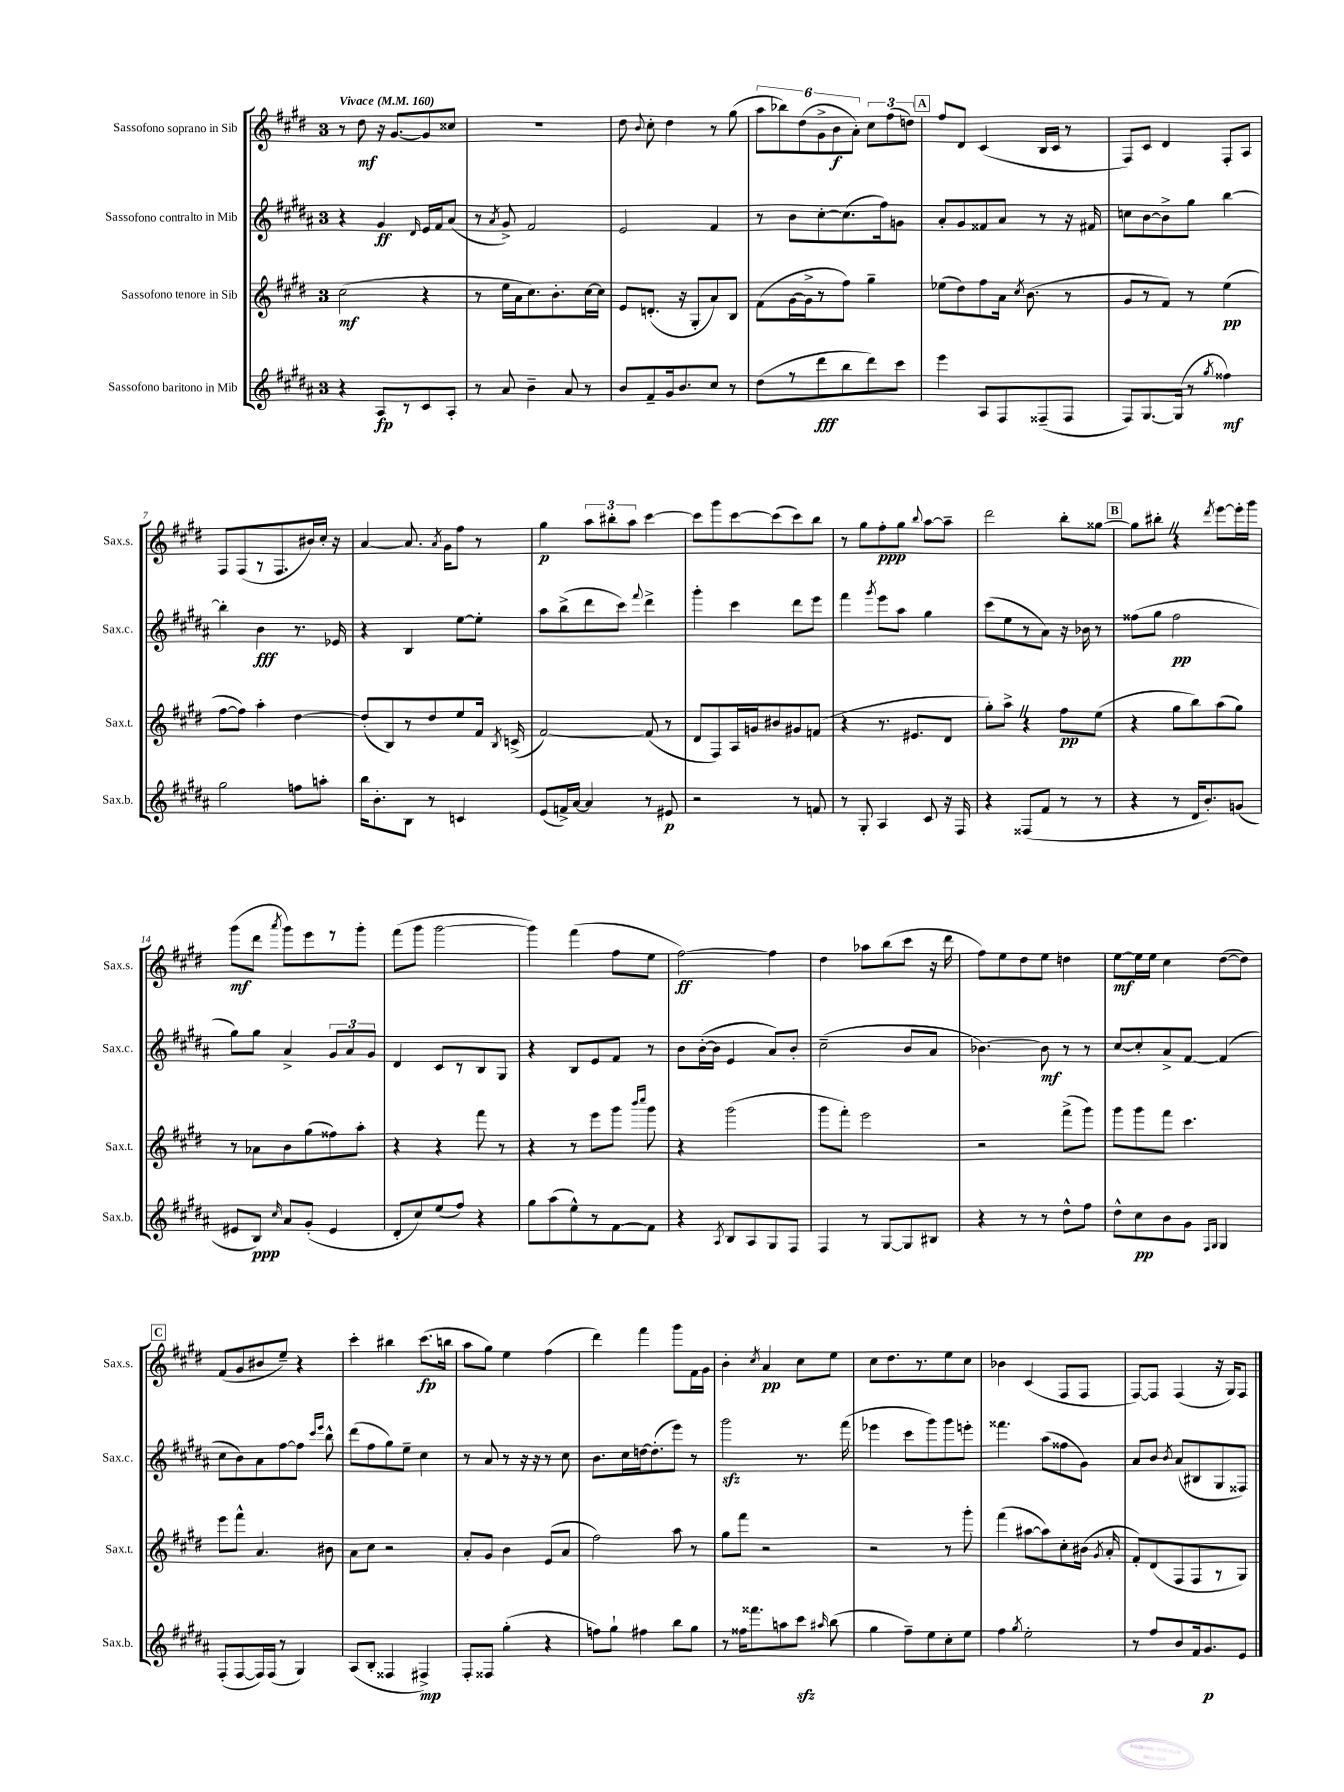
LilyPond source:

<<
\new StaffGroup <<
\new Staff = "s0" \with { instrumentName = "Sassofono soprano in Sib" shortInstrumentName = "Sax.s." } {
    \clef treble \key e \major \once \override Staff.TimeSignature.style = #'single-digit \time 3/4 \tempo "Vivace" 4 = 160
    \autoBeamOff r8 dis''8\mf r16 gis'8.[~ gis'8 cisis''8] |
    R2. |
    dis''8 \appoggiatura { b'8 } cis''8-. dis''4 r8 gis''8( |
    \tuplet 6/4 { a''8[ bes''8) dis''8( gis'8-> b'8\f a'8]-.) } \tuplet 3/2 { cis''8[ fis''8( d''8]) } |
    \mark \markup { \box "A" } fis''8[ dis'8] cis'4( b16[ cis'16] r8 |
    fis8[) cis'8] dis'4 fis8[-. a8] |
    fis8[ fis8( r8 fis8. bis'16) cis''16]-. r16 |
    a'4~ a'8. \acciaccatura { a'8 } gis'16[ fis''8] r8 |
    gis''4\p \tuplet 3/2 { a''8[ bis''8-. a''8] } cis'''4~ |
    cis'''8[ gis'''8 cis'''8~ cis'''8( cis'''8) b''8] |
    r8 gis''8[ fis''8-.\ppp gis''8] \appoggiatura { b''8 } a''8[~ a''8]-- |
    dis'''2 b''8[-. gisis''8]~ |
    \mark \markup { \box "B" } gisis''8[ bis''8]-. \once \override BreathingSign.text = \markup { \musicglyph "scripts.caesura.straight" } \breathe r4 \acciaccatura { dis'''8 } e'''8[~ e'''16-. gis'''16] |
    gis'''8[\mf( dis'''8] \acciaccatura { a'''8 } gis'''8[) e'''8 r8 gis'''8]-. |
    fis'''8[( gis'''8] gis'''2~ |
    gis'''4) fis'''4( fis''8[ e''8] |
    fis''2~\ff) fis''4 |
    dis''4 aes''8[ b''8( cis'''8] r16 dis'''16 |
    fis''8[) e''8 dis''8 e''8] d''4 |
    e''8[~\mf e''16 e''16] cis''4 dis''8[~( dis''8]) |
    \mark \markup { \box "C" } fis'8[( gis'8 bis'8 e''8]--) r4 |
    cis'''4-. bis''4 cis'''8.[\fp( b''16] |
    a''8[ gis''8]) e''4 fis''4( |
    dis'''4) fis'''4 gis'''8[ fis'16 gis'16] |
    b'4-. \acciaccatura { cis''8 } a'4\pp cis''8[ e''8] |
    cis''8[ dis''8. r8. e''8 cis''8] |
    bes'4 cis'4( fis8[ fis8] |
    fis8[~) fis8] fis4( r16 gis16[) fis8] \bar "|." |
}
\new Staff = "s1" \with { instrumentName = "Sassofono contralto in Mib" shortInstrumentName = "Sax.c." } {
    \clef treble \key b \major \once \override Staff.TimeSignature.style = #'single-digit \time 3/4
    \autoBeamOff r4 gis'4\ff \grace { dis'16 } e'16[ fis'16 ais'8]( |
    r8 \acciaccatura { ais'8 } gis'8->) fis'2 |
    e'2 fis'4 |
    r8 b'8[ cis''8~-. cis''8.( fis''16) g'8] |
    \mark \markup { \box "A" } ais'8[-. gis'8 fisis'8 ais'8] r8 r16 fis'16 |
    c''8[ b'8~ b'8-> gis''8] b''4~ |
    b''4-. b'4\fff r8. ees'16 |
    r4 b4 e''8[~ e''8]-. |
    ais''8[ b''8->( dis'''8 cis'''8]) \appoggiatura { fis'''8 } dis'''4-> |
    gis'''4-. cis'''4 dis'''8[ e'''8] |
    fis'''4 \acciaccatura { gis'''8 } e'''8[ ais''8] gis''4 |
    cis'''8[( e''8 r8 ais'8]) r16 bes'16 r8 |
    \mark \markup { \box "B" } fisis''8[( gis''8] fisis''2\pp |
    gis''8[) gis''8] ais'4-> \tuplet 3/2 { gis'8[ ais'8 gis'8] } |
    dis'4 cis'8[ r8 b8 gis8] |
    r4 b8[ e'8 fis'8] r8 |
    b'8[ b'16~-.( b'16] e'4 ais'8[) b'8]-. |
    cis''2--( b'8[ ais'8] |
    bes'4.~) bes'8\mf r8 r8 |
    cis''8[~ cis''8-. ais'8-> fis'8]~ fis'4( |
    \mark \markup { \box "C" } cis''8[ b'8) ais'8 fis''8~ fis''8] \grace { cis'''16[ e'''16] } b''8-^ |
    dis'''8[( fis''8 gis''8) e''8]-- cis''4 |
    r8 ais'8 r8 r16 r16 r8 cis''8 |
    b'8.[ cis''16 d''16~ d''8.-.( e'''8]) r8 |
    gis'''2\sfz r8. fis'''16( |
    ees'''4 cis'''8[ gis'''8) gis'''8 e'''8]-. |
    fisis'''4. ais''8[( fisis''8 gis'8]) |
    ais'8[ b'8] \acciaccatura { b'8 } ais'8[( bis8 gis8 fisis8]) \bar "|." |
}
\new Staff = "s2" \with { instrumentName = "Sassofono tenore in Sib" shortInstrumentName = "Sax.t." } {
    \clef treble \key e \major \once \override Staff.TimeSignature.style = #'single-digit \time 3/4
    \autoBeamOff cis''2\mf( r4 |
    r8 e''16[ a'16 cis''8.) b'8.-. cis''16~ cis''16] |
    e'8[ d'8.]-.( r16 gis8[-. a'8) b8] |
    fis'8[( gis'16~ gis'16-> r8 fis''8]) gis''4-- |
    \mark \markup { \box "A" } ees''8[( dis''8) fis''8 a'16] \acciaccatura { cis''8 } b'8.( r8 |
    gis'8[ r8 fis'8]) r8 e''4\pp( |
    fis''8[~ fis''8]) a''4-. dis''4~ |
    dis''8[-.( b8) r8 dis''8 e''8 fis'16] \acciaccatura { b8 } c'16->( |
    fis'2~) fis'8( r8 |
    dis'8[ fis8) a16 g'16 bis'8 gis'8 f'8]( |
    r4 r8. eis'8.[ dis'8] |
    gis''8[-.) a''8]-> \once \override BreathingSign.text = \markup { \musicglyph "scripts.caesura.straight" } \breathe r4 fis''8[\pp e''8]( |
    \mark \markup { \box "B" } r4 gis''8[ b''8) a''8( gis''8]) |
    r8 aes'8[ b'8 gis''8( fisis''8) a''8]-. |
    r4 r4 fis'''8 r8 |
    r4 r8 e'''8[ gis'''8] \grace { b'''16[ cis''''16] } gis'''8 |
    r4 gis'''2( |
    gis'''8[ fis'''8]-.) e'''2 |
    r2 fis'''8[->( gis'''8]) |
    gis'''8[ gis'''8 fis'''8] cis'''4. |
    \mark \markup { \box "C" } e'''8[ fis'''8]-^ a'4. bis'8 |
    a'8[ cis''8] r2 |
    a'8[-. gis'8] b'4 e'8[( a'8] |
    fis''2) a''8 r8 |
    gis''8[ fis'''8] r2 |
    r2 r8 gis'''8-. |
    fis'''4( ais''8[~ ais''8) cis''8-. bis'16]( \acciaccatura { gis'8 } a'16-. |
    fis'8[-.) dis'8( fis8 fis8 r8 gis8]) \bar "|." |
}
\new Staff = "s3" \with { instrumentName = "Sassofono baritono in Mib" shortInstrumentName = "Sax.b." } {
    \clef treble \key b \major \once \override Staff.TimeSignature.style = #'single-digit \time 3/4
    \autoBeamOff r4 ais8[\fp r8 cis'8 ais8]-. |
    r8 ais'8 b'4-- ais'8 r8 |
    b'8[ fis'8-- gis'16 b'8. cis''8] r8 |
    dis''8[( r8 dis'''8\fff b''8 dis'''8) cis'''8] |
    \mark \markup { \box "A" } e'''4 ais8[ fis8 fisis8--( fisis8] |
    fis8[) gis8.~ gis16]( r8 \acciaccatura { gis''8 } fisis''4\mf) |
    gis''2 f''8[ a''8]-. |
    b''16[ b'8.-. b8] r8 c'4 |
    e'8[( f'16->) ais'16]~ ais'4 r8 eis'8\p |
    r2 r8 f'8 |
    r8 gis8-. ais4 cis'8 r16 fis16 |
    r4 fisis8[( fis'8] r8 r8 |
    \mark \markup { \box "B" } r4 r8 dis'16[ b'8.-.) g'8]( |
    eis'8[ b8]\ppp) \grace { cis''16 } ais'8[ gis'8]-.( eis'4 |
    dis'8[-. cis''8) e''8( fis''8]) r4 |
    gis''8[ ais''8( e''8-^) r8 fis'8~ fis'8] |
    r4 \acciaccatura { ais8 } b8[ ais8 gis8 fis8] |
    fis4 r8 gis8[~ gis8 bis8] |
    r4 r8 r8 dis''8[-^ fis''8] |
    dis''8[-^ cis''8\pp b'8 gis'8] \grace { fis16[ gis16] } gis4 |
    \mark \markup { \box "C" } fis8[-.( fis8~ fis16) fis16]( r8 gis4) |
    ais8[( b8]-. fisis4 fis4->\mp) |
    fis8[-. fisis8] gis''4-.( r4 |
    f''8[) gis''8]-! fis''4 b''8[ gis''8] |
    r8 fisis''16[ fisis'''8. a''8 cis'''8]\sfz \grace { ais''16 } b''8( |
    gis''4 fis''8[--) e''8 cis''8-. e''8] |
    fis''4 \acciaccatura { gis''8 } e''2-. |
    r8 fis''8[ b'8 fis'16 gis'8.\p e'8] \bar "|." |
}
>>
>>
